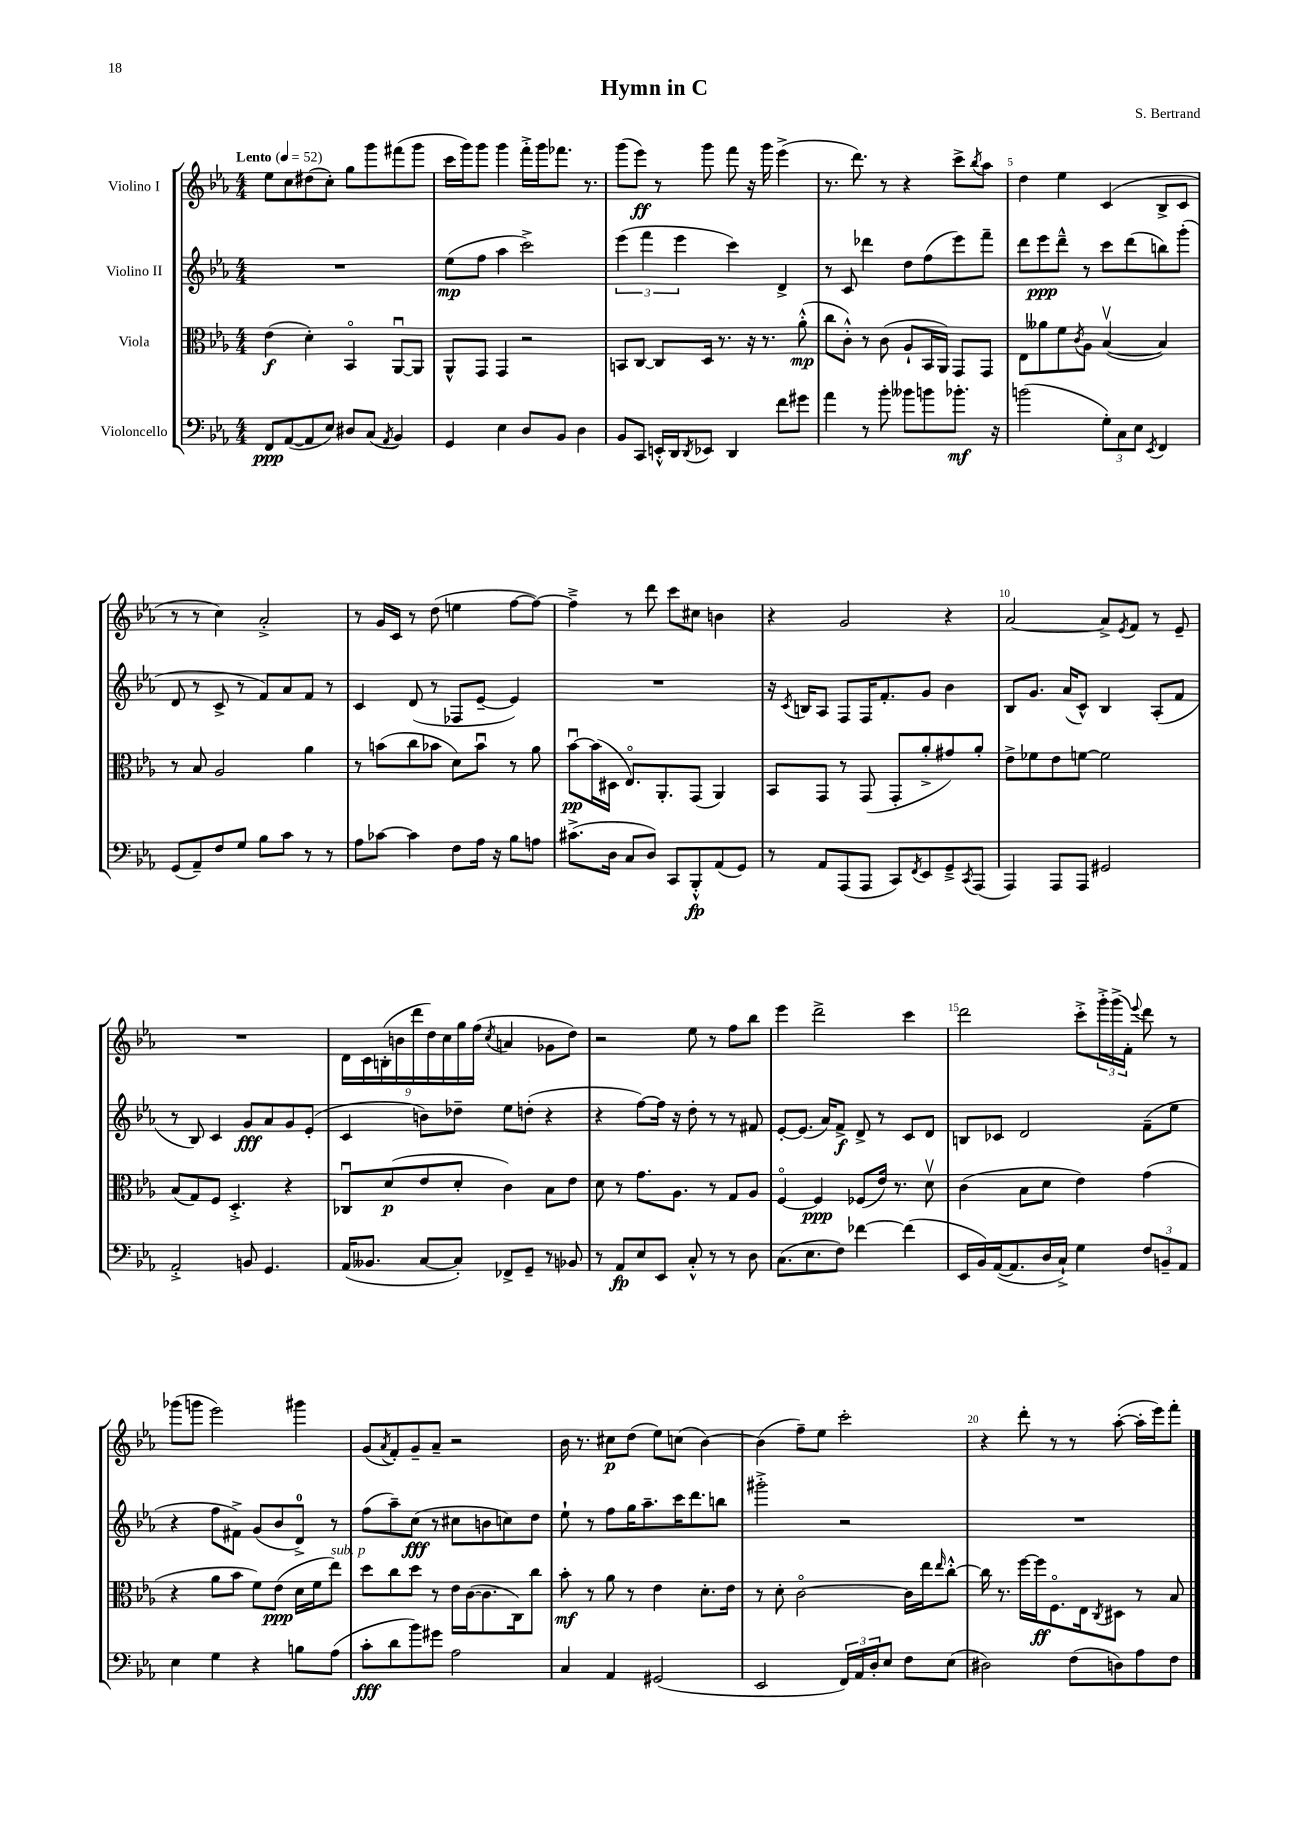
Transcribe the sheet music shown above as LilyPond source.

\header { title = "Hymn in C" composer = "S. Bertrand" }
<<
\new StaffGroup <<
\new Staff = "s0" \with { instrumentName = "Violino I" } {
    \clef treble \key ees \major \numericTimeSignature \time 4/4 \tempo "Lento" 4 = 52
    ees''8 c''8 dis''8( c''8-.) g''8 g'''8 fis'''8( g'''8 |
    c'''16 g'''16) g'''8 g'''4 f'''16-.-> g'''16 fes'''8. r8. |
    g'''8( ees'''8\ff) r8 g'''8 f'''8 r16 g'''16 ees'''4->( |
    r8. d'''8.) r8 r4 c'''8-> \acciaccatura { bes''8 } aes''8 |
    d''4 ees''4 c'4( bes8-> c'8 |
    r8 r8 c''4) aes'2-.-> |
    r8 g'16 c'16 r8 d''8( e''4 f''8~ f''8~) |
    f''4---> r8 d'''8 c'''8 cis''8 b'4 |
    r4 g'2 r4 |
    aes'2~ aes'8-> \acciaccatura { ees'8 } f'8 r8 ees'8-- |
    R1 |
    \tuplet 9/8 { d'16 c'16 b16-.( b'16 d'''16 d''16) c''16 g''16 f''16( } \acciaccatura { c''8 } a'4 ges'8 d''8) |
    r2 ees''8 r8 f''8 bes''8 |
    ees'''4 d'''2-> c'''4 |
    d'''2 c'''8-.-> \tuplet 3/2 { g'''16-.-> g'''16->( f'16-.) } \appoggiatura { ees'''8 } d'''8 r8 |
    ges'''8( g'''8 ees'''2) gis'''4 |
    g'8( \acciaccatura { aes'8 } f'8-.) g'8-- aes'8-- r2 |
    bes'16 r8. cis''8\p d''8( ees''8) c''8( bes'4~) |
    bes'4( f''8--) ees''8 c'''2-. |
    r4 d'''8-. r8 r8 aes''8~-.( aes''16-. ees'''16) f'''8-. \bar "|." |
}
\new Staff = "s1" \with { instrumentName = "Violino II" } {
    \clef treble \key ees \major \numericTimeSignature \time 4/4
    R1 |
    ees''8\mp( f''8 aes''4 c'''2->) |
    \tuplet 3/2 { ees'''4( f'''4 ees'''4 } c'''4) d'4-> |
    r8 c'8 des'''4 d''8 f''8( ees'''8) f'''8-- |
    d'''8 ees'''8\ppp d'''8---^ r8 c'''8 d'''8( b''8) g'''8-.( |
    d'8 r8 c'8-> r8 f'8) aes'8 f'8 r8 |
    c'4 d'8( r8 fes8 ees'8~-- ees'4) |
    R1 |
    r16 \acciaccatura { c'8 } b16 aes8 f8 f16 f'8.-. g'8 bes'4 |
    bes8 g'8. aes'16( c'8-^) bes4 aes8-.( f'8 |
    r8 bes8) c'4 g'8\fff aes'8 g'8 ees'8-.( |
    c'4 b'8) des''8-- ees''8 d''8-.( r4 |
    r4 f''8~) f''16 r16 d''8-. r8 r8 fis'8 |
    ees'8~-. ees'8.( aes'16) f'8->\f d'8-> r8 c'8 d'8 |
    b8 ces'8 d'2 f'8--( ees''8 |
    r4 f''8 fis'8->) g'8( bes'8 d'8-0->) r8 |
    f''8( aes''8--) c''8\fff( r8 cis''8 b'8 c''8) d''8 |
    ees''8-! r8 f''8 g''16 aes''8.-- c'''16 d'''8. b''8 |
    gis'''2-.-> r2 |
    R1 \bar "|." |
}
\new Staff = "s2" \with { instrumentName = "Viola" } {
    \clef alto \key ees \major \numericTimeSignature \time 4/4
    ees'4\f( d'4-.) bes,4\flageolet aes,8~\downbow aes,8 |
    aes,8-^ g,8 g,4 r2 |
    b,8 c8~ c8 d16 r8. r16 r8. aes'8-.-^\mp( |
    c''8 c'8-.-^) r8 c'8( aes8-! bes,16 aes,16) g,8 g,8 |
    ees8 aeses'8 f'8 \acciaccatura { c'8 } aes8 bes4~\upbow( bes4) |
    r8 bes8 aes2 aes'4 |
    r8 b'8( c''8 bes'8 d'8) bes'8\downbow r8 aes'8 |
    bes'8~\downbow\pp bes'16( dis16 ees8.\flageolet) aes,8.-. g,8( aes,4) |
    bes,8 g,8 r8 g,8( g,8-. aes'8-.-> gis'8) aes'8-. |
    ees'8-> fes'8 ees'8 f'8~ f'2 |
    bes8( g8) f8 d4.-.-> r4 |
    ces8\downbow d'8\p( ees'8 d'8-. c'4) bes8 ees'8 |
    d'8 r8 g'8. aes8. r8 g8 aes8 |
    f4~\flageolet f4\ppp fes8( ees'16) r8. d'8\upbow |
    c'4( bes8 d'8 ees'4) g'4( |
    r4 aes'8 bes'8 f'8) ees'8\ppp( d'16 f'16 ees''8^\markup { \italic "sub. p" }) |
    d''8 c''8 d''8 r8 ees'16 c'16~( c'8. c16) c''8 |
    bes'8-.\mf r8 aes'8 r8 ees'4 d'8.-. ees'16 |
    r8 d'8-. c'2~\flageolet c'16 ees''16 \grace { ees''16 } c''8~-.-^ |
    c''16 r8. f''16~ f''16\ff f8.\flageolet ees16 \acciaccatura { c8 } dis8 r8 bes8 \bar "|." |
}
\new Staff = "s3" \with { instrumentName = "Violoncello" } {
    \clef bass \key ees \major \numericTimeSignature \time 4/4
    f,8\ppp aes,8~( aes,8 ees8) dis8 c8( \acciaccatura { aes,8 } bes,4) |
    g,4 ees4 d8 bes,8 d4 |
    bes,8 c,8 e,16-.-^ d,16 \acciaccatura { d,8 } ees,8 d,4 f'8 gis'8 |
    aes'4 r8 bes'8-. beses'8 b'8 bes'8.-.\mf r16 |
    b'2( \tuplet 3/2 { g8-.) c8 ees8 } \acciaccatura { ees,8 } f,4 |
    g,8( aes,8--) f8 g8 bes8 c'8 r8 r8 |
    aes8 ces'8~ ces'4 f8 aes16 r16 bes8 a8 |
    cis'8.->( d16 c8 d8) c,8 bes,,8-.-^\fp aes,8( g,8) |
    r8 aes,8 aes,,8( aes,,8 c,8) \acciaccatura { f,8 } ees,8 g,8---> \acciaccatura { c,8 } aes,,8( |
    aes,,4) aes,,8 aes,,8 gis,2 |
    aes,2-.-> b,8 g,4. |
    aes,16( beses,8. c8~ c8-.) fes,8-> g,8-- r8 bes,8 |
    r8 aes,8\fp ees8 ees,8 c8-.-^ r8 r8 d8 |
    c8.( ees8. f8) fes'4~ fes'4( |
    ees,16 bes,16) aes,16~( aes,8. d16 c16-!->) g4 \tuplet 3/2 { f8 b,8-- aes,8 } |
    ees4 g4 r4 b8 aes8( |
    c'8-.\fff d'8 bes'8) gis'8 aes2 |
    c4 aes,4 gis,2( |
    ees,2 \tuplet 3/2 { f,16) aes,16 d16-. } ees8 f8 ees8( |
    dis2) f8( d8) aes8 f8 \bar "|." |
}
>>
>>
\layout { \context { \Score \override BarNumber.break-visibility = ##(#f #t #t) barNumberVisibility = #(every-nth-bar-number-visible 5) } }
